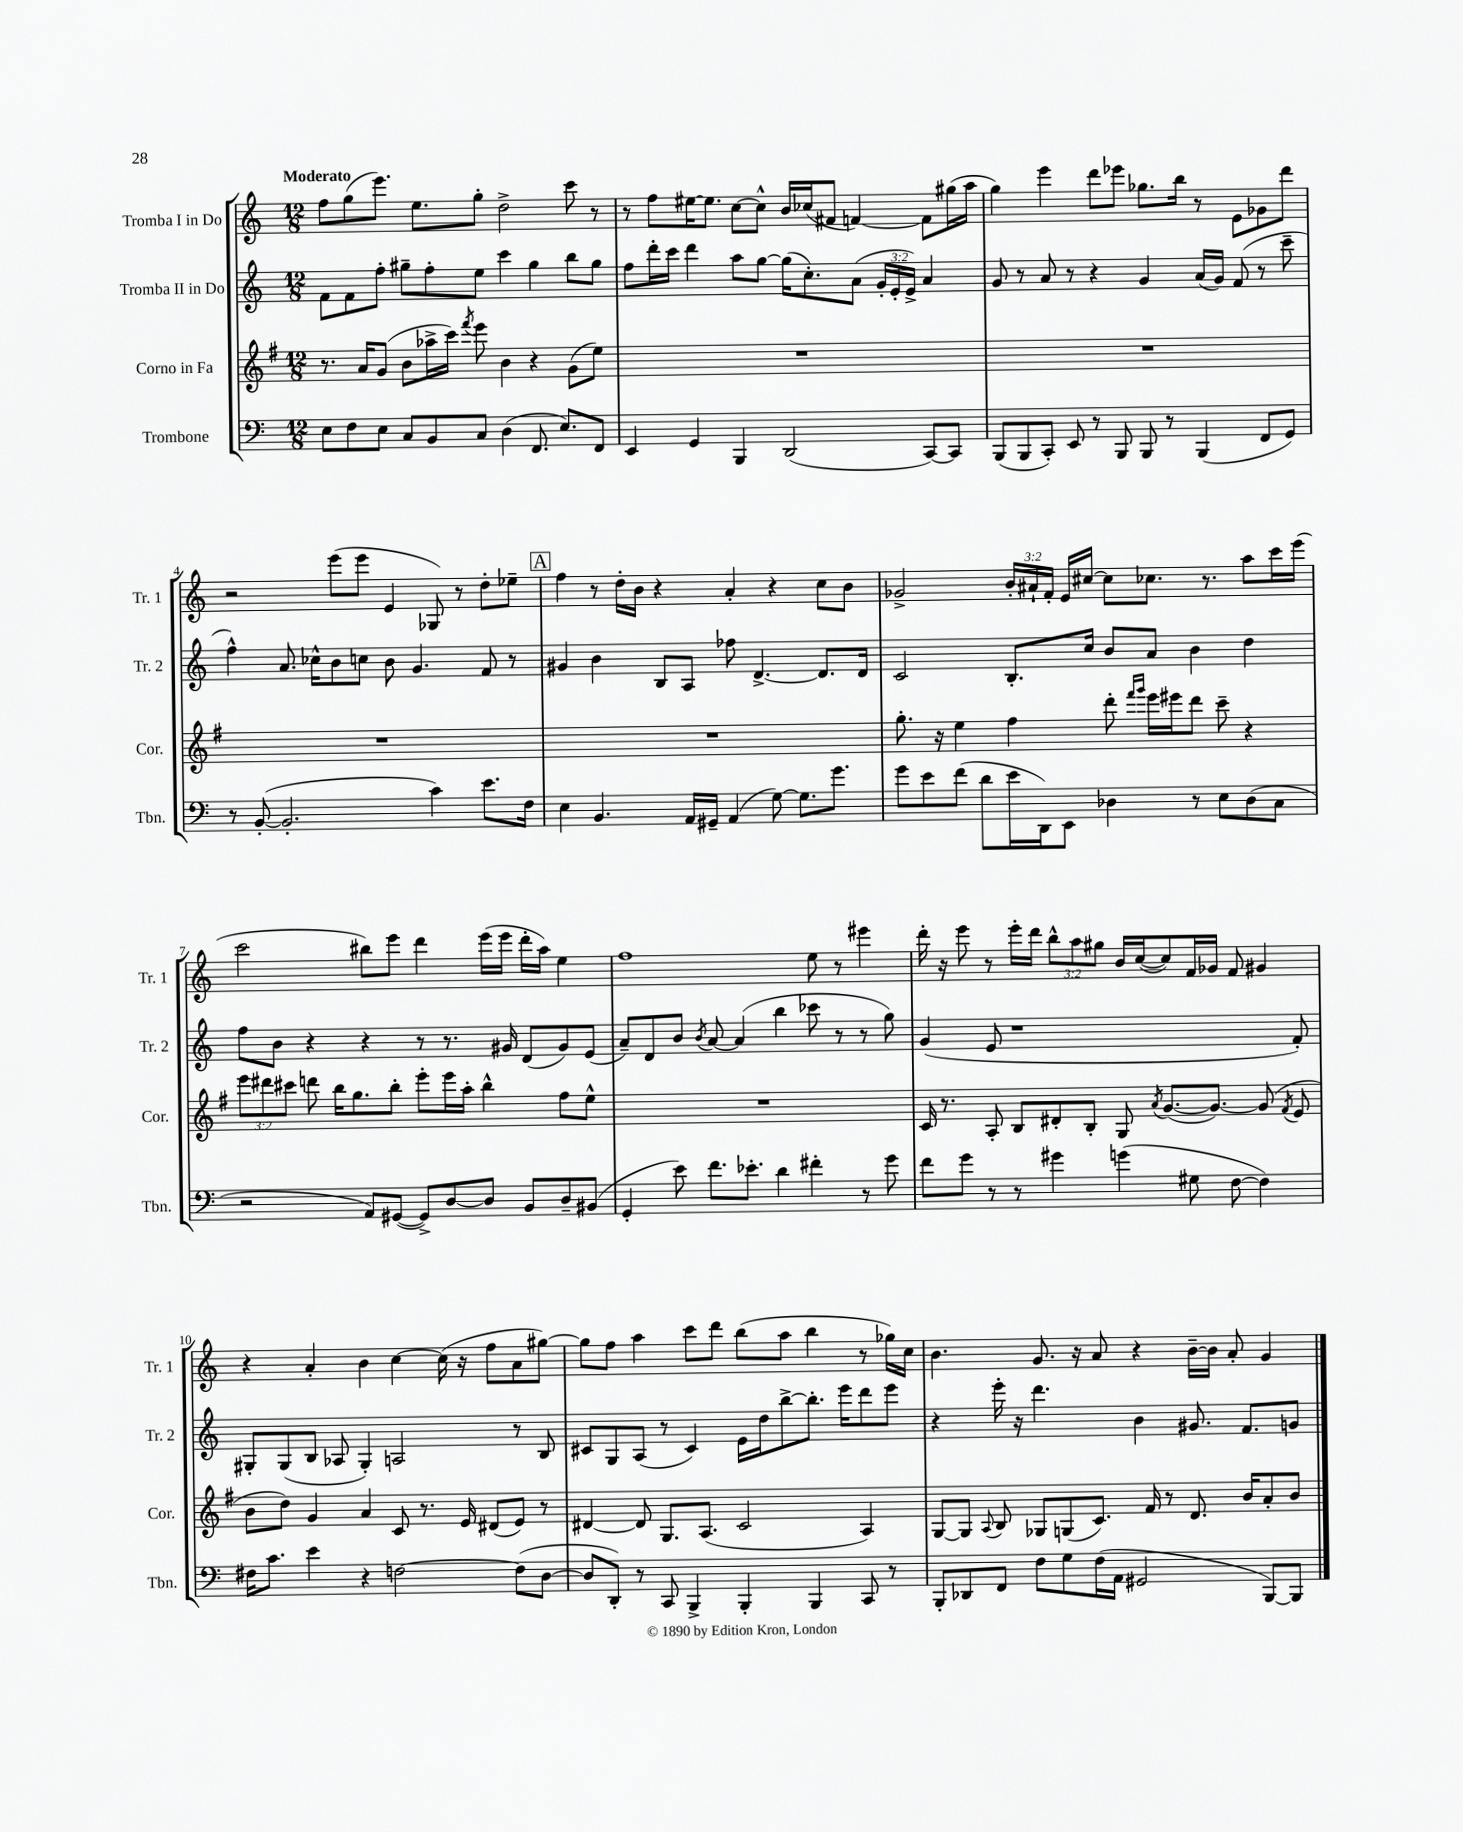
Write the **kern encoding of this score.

**kern	**kern	**kern	**kern
*part4	*part3	*part2	*part1
*staff4	*staff3	*staff2	*staff1
*I"Trombone	*I"Corno in Fa	*I"Tromba II in Do	*I"Tromba I in Do
*I'Tbn.	*I'Cor.	*I'Tr. 2	*I'Tr. 1
*clefF4	*clefG2	*clefG2	*clefG2
*k[]	*k[f#]	*k[]	*k[]
*M12/8	*M12/8	*M12/8	*M12/8
=1	=1	=1	=1
!	!	!	!LO:TX:a:B:t=Moderato
8E\L	8.r	8f\L	8ff\L
8F\	.	8f\	(8gg\
.	16a/KL	.	.
8E\J	(8g/J	8ff'\J	8.eee\J)
8C/L	8b\L	8gg#X~\L	.
.	.	.	8.ee\L
8BB/	16aa-X^\L	8ff'\	.
.	16ccc\JJ)	.	.
.	8qfff#/	.	.
8C/J	8eee\	8ee\J	8gg'\J
(4D\	4b\	4ccc\	2dd^\
8.FF/	4r	4gg#\	.
8.E/L)	.	.	.
.	(8g\L	8bb\L	8ccc\
8FF/J	8ee\J)	8gg#\J	8r
=2	=2	=2	=2
4EE/	1.r	8ff\L	8r
.	.	16ddd'\L	8ff\L
.	.	16ccc\JJ	.
4GG/	.	4ddd\	[16ee#X\K
.	.	.	8.ee#\J]
4BBB/	.	8aa\L	[8cc\L
.	.	[8gg\J	8cc^^\J]
(2DD/	.	(16gg\KL]	16b/LL
.	.	8.cc'\)	(16cc-X/J
.	.	.	8f#X/J
.	.	(8a\J	[4fn/)
.	.	24g'/LL	.
.	.	24e'/	.
.	.	24e^/JJ)	.
[8CC/L)	.	4a/	8f\L]
8CC/J]	.	.	(16gg#X\L
.	.	.	16aa\JJ
=3	=3	=3	=3
(8BBB/L	1.r	8g/	4gg\)
8BBB/	.	8r	.
8CC'/J)	.	8a/	4eee\
8EE/	.	8r	.
8r	.	4r	8ddd\L
8BBB/	.	.	8eee-X\J
8BBB/	.	4g/	8.gg-X\L
8r	.	.	.
.	.	.	16bb\Jk
(4BBB/	.	(16a/LL	8r
.	.	16g/JJ)	.
.	.	(8f/	8e\L
8FF/L	.	8r	8g-X\
8GG/J)	.	8ccc~\	8ddd\J
!!LO:LB:g=z
=4	=4	=4	=4
8r	1.r	4ff^^\)	2r
([8BB'/	.	.	.
2.BB'/]	.	8.a/	.
.	.	16cc-X^^\KL	.
.	.	8b\	(8eee\L
.	.	8ccn\J	8eee\J
.	.	8b\	4e/
.	.	4.g/	.
4c\)	.	.	8G-X/)
.	.	.	8r
8.e\L	.	8f/	8dd'\L
.	.	8r	8ee-X~\J
16F\Jk	.	.	.
!!LO:REH:place=s1:t=A
=5	=5	=5	=5
4E\	1.r	4g#X/	4ff\
4.BB/	.	4b\	8r
.	.	.	16dd'\LL
.	.	.	16b\JJ
.	.	8B/L	4r
16AA/LL	.	8A/J	.
16GG#X~/JJ	.	.	.
(4AA/	.	8ff-X\	4a'/
.	.	[4.d^/	.
[8G\)	.	.	4r
8.G\L]	.	.	.
.	.	8.d/L]	8cc\L
8.g\J	.	.	.
.	.	.	8b\J
.	.	16d/Jk	.
=6	=6	=6	=6
8g\L	8.gg'\	2c/	2g-X^/
8e\	.	.	.
.	16r	.	.
(8f\J	4ee\	.	.
8d\L	.	.	.
16e\L	4ff#\	8.B'/L	24b'/LL
.	.	.	24a#X`/
16DD\J)	.	.	.
.	.	.	24f'/JJ
8EE\J	.	.	16e/LL
.	.	16cc/Jk	[16cc#X/JJ
4D-X\	8ddd'\	8b/L	8cc#\L]
.	16qqfff#/LL	.	.
.	16qqggg/JJ	.	.
.	16eee\LL	8a/J	8.cc-X\J
.	16eee#X\J	.	.
8r	8ddd\J	4b\	.
.	.	.	8.r
8E\L	8ccc~\	.	.
(8D-\	4r	4dd\	8aa\L
8C\J	.	.	16ccc\L
.	.	.	(16eee\JJ
!!LO:LB:g=z
=7	=7	=7	=7
2r	12eee\L	8ff\L	2ccc\
.	12ddd#X\	.	.
.	.	8b\J	.
.	12ccc#X\J	.	.
.	8dddn\	4r	.
.	16bb\KL	.	.
.	8.gg\	.	.
8AA/L)	.	4r	8bb#X\L)
([8GG#X/J	8bb'\J	.	8eee\J
8GG#^/L])	8eee'\L	8r	4ddd\
[8D/	16eee\L	8.r	.
.	16aa'\JJ	.	.
8D/J]	4bb^^\	.	(16eee\LL
.	.	16g#X/	16eee\JJ
8BB/L	.	(8d/L	16ddd'\LL
.	.	.	16aa\JJ)
8D~/	8ff#\L	8g#/)	4ee\
(8BB#X/J	8ee^^\J	(8e/J	.
=8	=8	=8	=8
4GG'/	1.r	8a~/L)	1ff
.	.	8d/	.
8e\)	.	8b/J	.
.	.	8qb/	.
8.f\L	.	[8a/	.
.	.	(4a/]	.
8.e-X'\J	.	.	.
4d\	.	4bb\	.
4f#X'\	.	8ccc-X\	8ee\
.	.	8r	8r
8r	.	8r	4eee#X\
8g\	.	8gg\)	.
=9	=9	=9	=9
8f\L	16c/	(4g/	16ddd'\
.	8.r	.	16r
8g\J	.	.	8eee\
8r	8A'/	8e/	8r
8r	8B/L	1r	16eee'\LL
.	.	.	16ddd\JJ
4g#X\	8d#X'/	.	12bb^^\L
.	.	.	12aa\
.	8B'/J	.	.
.	.	.	12gg#X\J
(4gn\	8G/	.	16b/LL
.	.	.	([16cc/J
.	8qa/	.	.
.	([8.g/L	.	8cc/])
8G#X\	.	.	16f/L
.	8.g/J_)	.	16g-X/JJ
[8F\	.	.	8f/
4F\])	(8g/]	.	4g#X/
.	8qf#/	.	.
.	8e/	8f'/)	.
!!LO:LB:g=z
=10	=10	=10	=10
16F#X\KL	8b\L	8G#X'/L	4r
8.c\J	.	.	.
.	8dd\J)	(8G#/	.
4e\	4g/	8B/J	4a'/
.	.	8A-X/	.
4r	4a/	4G#'/)	4b\
[2Fn\	8c/	2An/	[4cc\
.	8.r	.	.
.	.	.	(16cc\]
.	16e/	.	16r
.	(8d#X/L	.	8ff\L
(8F\L]	8e/J)	8r	8a\
[8D\J	8r	8B/	[8gg#X\J)
=11	=11	=11	=11
8D/L]	[4d#X/	8c#X/L	8gg#\L]
8DD'/J)	.	8G/	8ff\J
8r	8d#/]	(8A/J	4aa\
8CC/	8.G/L	8r	.
4BBB^/	.	4c#/)	8ccc\L
.	(8.A/J	.	.
.	.	.	8ddd\J
4BBB'/	2c/	16e\LL	(8bb\L
.	.	16dd\J	.
.	.	[8bb^\	8aa\J
4BBB/	.	8.bb'\J]	4bb\
.	.	16eee\KL	.
8CC/	4A/)	8ddd\	8r
8r	.	8eee\J	16gg-X\LL)
.	.	.	16cc\JJ
=12	=12	=12	=12
8BBB'/L	[8G/L	4r	4.b\
8DD-X/	8G/J]	.	.
.	8qqA/	.	.
8FF/J	8B/	16eee'\	.
.	.	16r	.
8F\L	8G-X/L	4.ddd\	8.g/
8G\	(8Gn/	.	.
.	.	.	16r
(16F\L	8.c/J)	.	8a/
16AA\JJ	.	.	.
2GG#X/	.	4b\	4r
.	16f#/	.	.
.	8r	.	.
.	8.d/	8.g#X/	[16b~\LL
.	.	.	16b\JJ]
.	.	.	8a'/
.	16b/KL	8.f/L	.
[8BBB/L)	8a'/	.	4g/
8BBB/J]	8b/J	8gn/J	.
==	==	==	==
*-	*-	*-	*-
